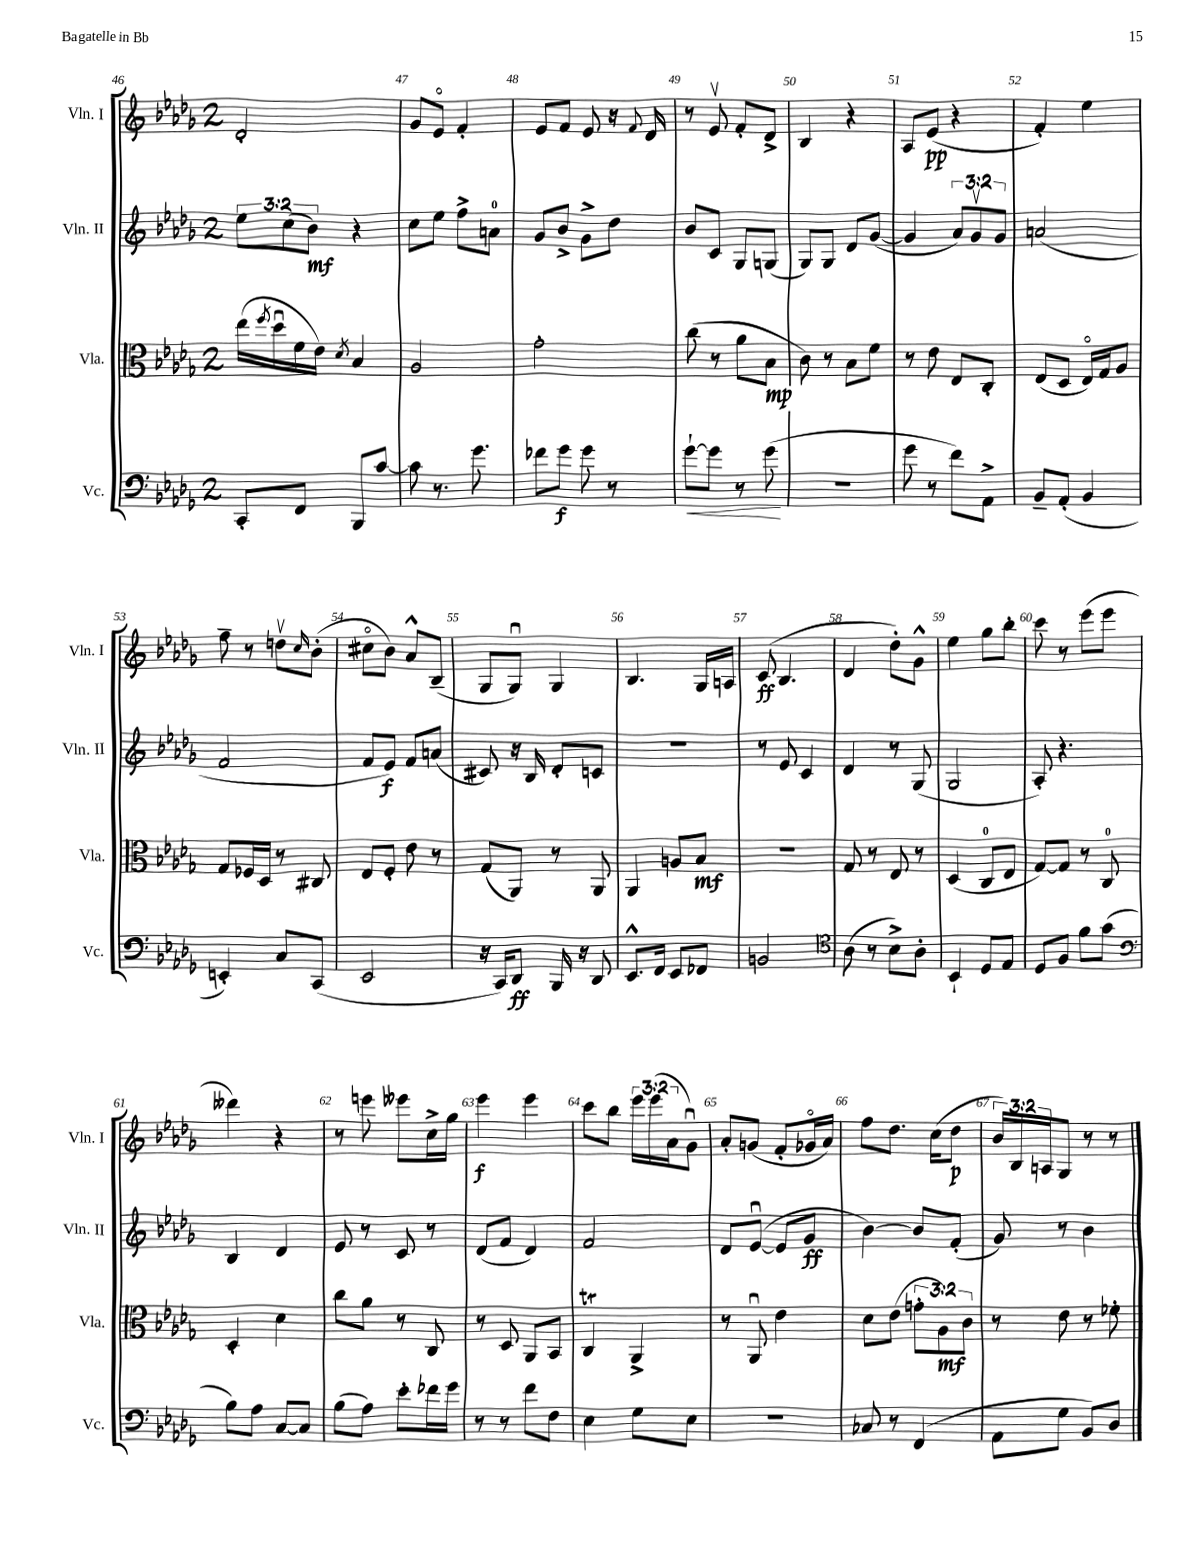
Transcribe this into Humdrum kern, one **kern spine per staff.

**kern	**kern	**kern	**kern
*staff4	*staff3	*staff2	*staff1
*clefF4	*clefC3	*clefG2	*clefG2
*k[b-e-a-d-g-]	*k[b-e-a-d-g-]	*k[b-e-a-d-g-]	*k[b-e-a-d-g-]
*M2/4	*M2/4	*M2/4	*M2/4
8CC'/L	(16ee-\LL	12ee-\L	2d-'/
.	8qff/	.	.
.	16dd-u\	.	.
.	.	(12cc\	.
8FF/J	16f\	.	.
.	.	12b-\J)	.
.	16e-\JJ)	.	.
.	8qd-/	.	.
8BBB-/L	4B-/	4r	.
[8c/J	.	.	.
=	=	=	=
8c\]	2A-/	8cc\L	8g-/L
8.r	.	8ee-\J	8e-o/J
.	.	8ff^\L	4f'/
8.g-\	.	.	.
.	.	8a\J	.
=	=	=	=
8f-\L	2g-'\	8g-/L	8e-/L
8g-\J	.	8b-^/J	8f/J
8g-\	.	8g-^\L	8e-/
8r	.	8dd-\J	16r
.	.	.	8qqf/
.	.	.	16d-/
=	=	=	=
[8g-`\L	(8cc\	8b-/L	8r
8g-\]J	8r	8c/J	8e-v/
8r	8a-\L	8G-/L	8f'/L
(8g-\	8B-\J	(8G/J	8d-^/J
=	=	=	=
2r	8c\)	8G-/L)	4B-/
.	8r	8G-/J	.
.	8B-\L	8d-/L	4r
.	8f\J	([8g-/J	.
=	=	=	=
8g-\	8r	4g-/]	8A-/L
8r	8e-\	.	(8e-/J
8f\L)	8E-/L	12a-/L)	4r
.	.	12g-v/	.
8AA-^\J	8C'/J	.	.
.	.	12g-/J	.
=	=	=	=
8BB-~/L	(8E-/L	(2a/	4f'/)
(8AA-'/J	8D-/J	.	.
4BB-/	16E-o/LL)	.	4ee-\
.	16G-/J	.	.
.	8A-/J	.	.
=	=	=	=
4EE'/)	8G-/L	2f/	8ff~\
.	16F-/L	.	8r
.	16D-/JJ	.	.
8C/L	8r	.	8ddv\L
.	.	.	16qqcc/
(8CC/J	8C#/	.	(8b-'\J
=	=	=	=
2EE-/	8E-/L	8f/L	8cc#o\L
.	8F'/J	8e-/J)	8b-\J)
.	8e-\	8f/L	8a-^^/L
.	8r	(8a/J	(8B-~/J
=	=	=	=
16r	(8G-/L	8c#/)	8G-/L
16CC/LK)	.	.	.
8DD-/J	8AA-/J)	16r	8G-u/J)
.	.	16B-/	.
16BBB-/	8r	8d-'/L	4G-/
16r	.	.	.
8DD-/	8AA-/	8c/J	.
=	=	=	=
8.EE-^^/L	4AA-/	2r	4.B-/
16FF/Jk	.	.	.
8EE-/L	8A/L	.	.
8FF-/J	8B-/J	.	16G-/LL
.	.	.	16A/JJ
=	=	=	=
2BB/	2r	8r	(8c/
.	.	8e-/	4.B-/
.	.	4c/	.
=	=	=	=
*clefC4	*	*	*
(8A-\	8G-/	4d-/	4d-/
8r	8r	.	.
8B-^\L)	8E-/	8r	8dd-'\L)
8A-'\J	8r	(8G-/	8g-^^\J
=	=	=	=
4BB-`/	(4D-/	2G-/	4ee-\
8D-/L	8C/L	.	8gg-\L
8E-/J	8E-/J	.	8bb-'\J
=	=	=	=
8D-/L	[8G-/L)	8A-'/)	8ccc\
8F/J	8G-/]J	4.r	8r
8f\L	8r	.	(8eee-\L
(8g-\J	8C/	.	8eee-\J
=	=	=	=
*clefF4	*	*	*
8B-\L)	4D-'/	4B-/	4ddd--\)
8A-\J	.	.	.
[8C/L	4d-\	4d-/	4r
8C/]J	.	.	.
=	=	=	=
(8B-\L	8cc\L	8e-/	8r
8A-\J)	8a-\J	8r	8eee\
8e-'\L	8r	8c/	8eee--\L
16f-\L	8C/	8r	16cc^\L
16g-\JJ	.	.	16gg-\JJ
=	=	=	=
8r	8r	(8d-/L	4eee-\
8r	8D-/	8f/J	.
8f\L	8AA-/L	4d-/)	4eee-\
8F\J	8BB-/J	.	.
=	=	=	=
4E-\	4C/	2f/	8ccc\L
.	.	.	8bb-\J
8G-\L	4AA-^/	.	24eee-\LL
.	.	.	(24eee-\
.	.	.	24a-\J
8E-\J	.	.	8g-u\J)
=	=	=	=
2r	8r	8d-/L	8a-'/L
.	8AA-u/	([8e-u/J	(8g/J
.	4e-\	8e-/]L	8f'/L
.	.	8g-/J	16g-o/L
.	.	.	16a-/JJ)
=	=	=	=
8C-/	8d-\L	[4b-\)	8ff\L
8r	(8e-\J	.	8.dd-\J
(4FF/	12g'\L	8b-/]L	.
.	.	.	(16cc\LK
.	12A-\)	.	.
.	.	(8f'/J	8dd-\J
.	12c\J	.	.
=	=	=	=
8AA-\L	8r	8g-/)	24b-/LL)
.	.	.	24B-/
.	.	.	24A/J
8G-\J	8e-\	8r	8G-/J
8BB-/L)	8r	4b-\	8r
8D-/J	8f-'\	.	8r
==	==	==	==
*-	*-	*-	*-
